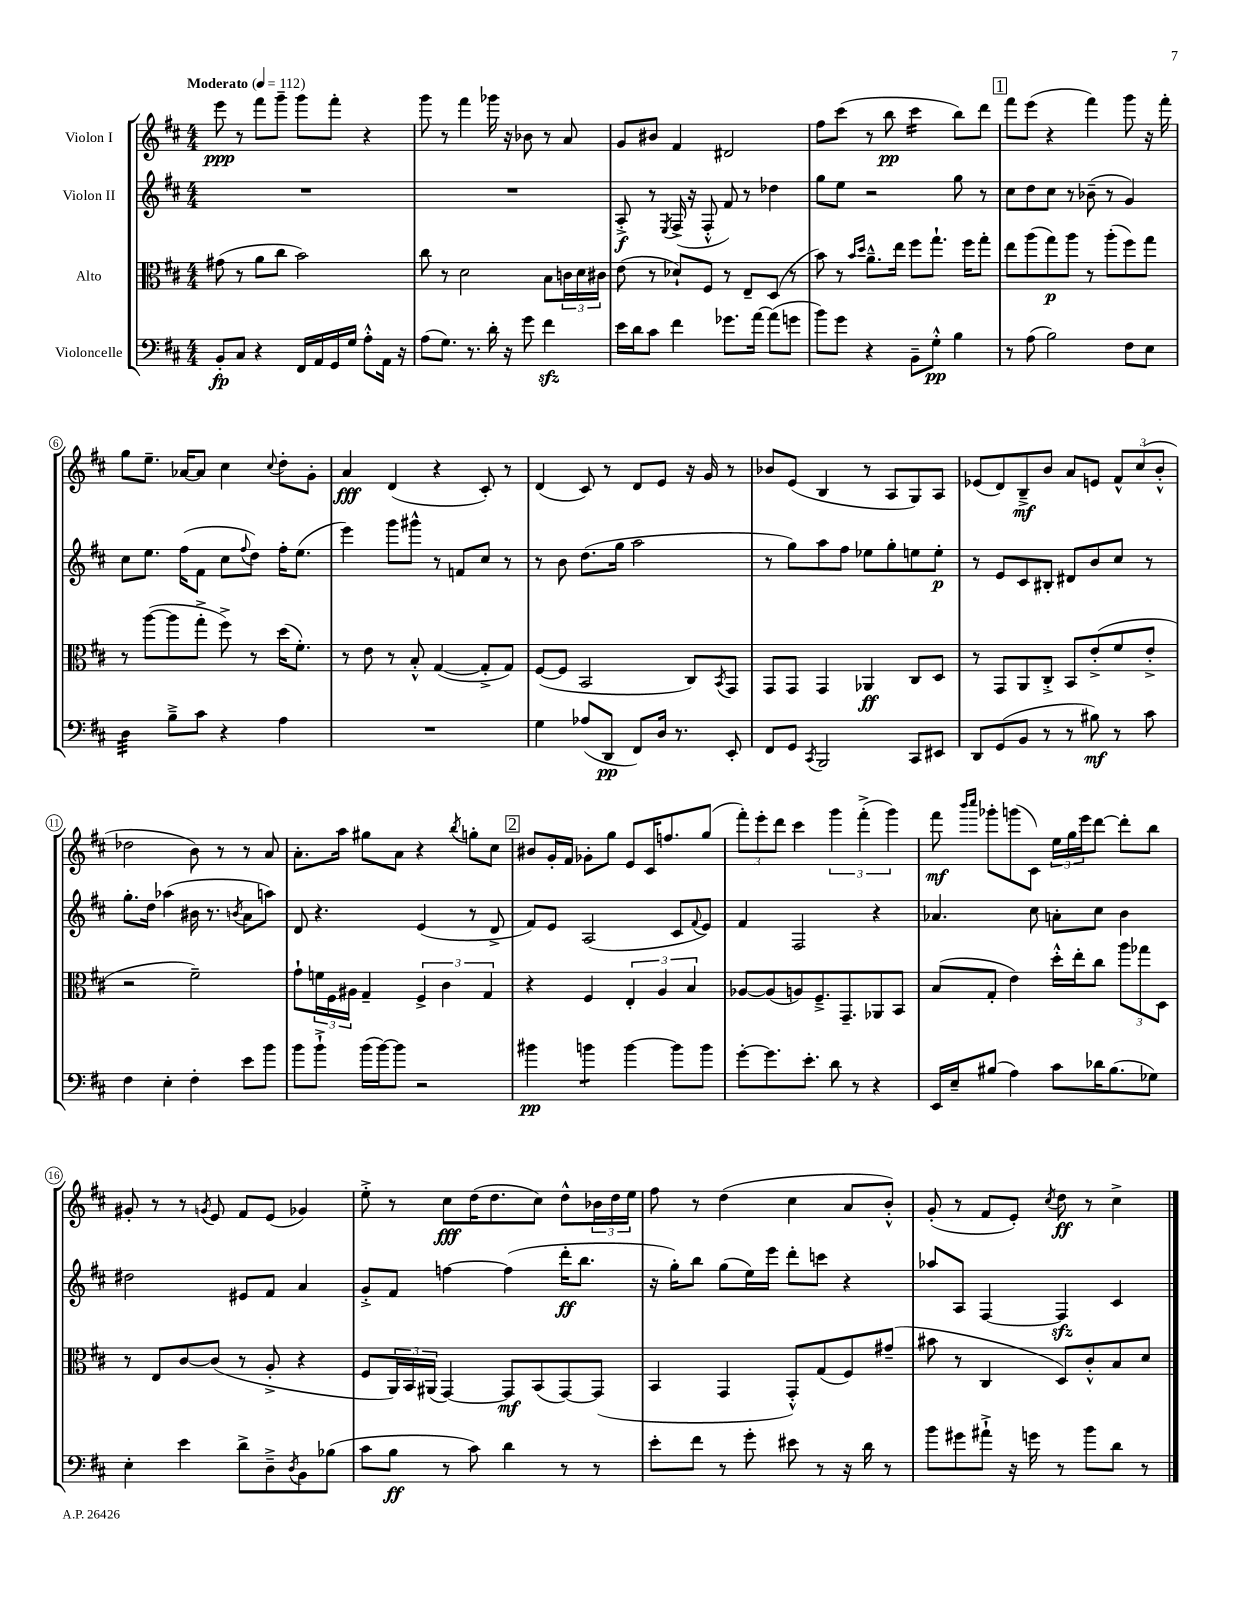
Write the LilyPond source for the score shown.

<<
\new StaffGroup <<
\new Staff = "s0" \with { instrumentName = "Violon I" } {
    \clef treble \key d \major \numericTimeSignature \time 4/4 \tempo "Moderato" 4 = 112
    e'''8\ppp r8 fis'''8 g'''8-- g'''8 fis'''8-. r4 |
    g'''8 r8 fis'''4 ges'''16 r16 bes'8 r8 a'8 |
    g'8 bis'8 fis'4 dis'2 |
    fis''8 cis'''8( r8 b''8\pp cis'''4:16 b''8) d'''8 |
    \mark \markup { \box "1" } fis'''8 e'''8( r4 fis'''4) g'''8 r16 fis'''16-. |
    g''8 e''8.-- aes'16~ aes'8 cis''4 \appoggiatura { cis''8 } d''8-. g'8-. |
    a'4\fff d'4( r4 cis'8-.) r8 |
    d'4( cis'8) r8 d'8 e'8 r16 g'16 r8 |
    bes'8 e'8( b4 r8 a8 g8) a8 |
    ees'8( d'8) b8--->\mf b'8 a'8 e'8 \tuplet 3/2 { fis'8-^ cis''8( b'8-.-^ } |
    des''2 b'8) r8 r8 a'8 |
    a'8.-. a''16 gis''8 a'8 r4 \acciaccatura { b''8 } g''8-. cis''8 |
    \mark \markup { \box "2" } bis'8 g'16-. fis'16 ges'8-. g''8 e'8 cis'16 f''8. g''8( |
    \tuplet 3/2 { fis'''8-.) e'''8-. d'''8 } cis'''4 \tuplet 3/2 { g'''4 fis'''4-.->( g'''4) } |
    fis'''8\mf \grace { b'''16 cis''''16 } ges'''8-. g'''8( cis'8) \tuplet 3/2 { e''16 g''16 e'''16 } d'''8~ d'''8-. b''8 |
    gis'8-. r8 r8 \acciaccatura { g'8 } e'8 fis'8 e'8( ges'4) |
    e''8-.-> r8 cis''8\fff d''16( d''8. cis''8) d''8-^ \tuplet 3/2 { bes'16 d''16 e''16 } |
    fis''8 r8 d''4( cis''4 a'8 b'8-.-^) |
    g'8-.( r8 fis'8 e'8-.) \acciaccatura { cis''8 } d''8\ff r8 cis''4-> \bar "|." |
}
\new Staff = "s1" \with { instrumentName = "Violon II" } {
    \clef treble \key d \major \numericTimeSignature \time 4/4
    R1 |
    R1 |
    a8-.->\f r8 \acciaccatura { e8 } fis16->( r16 fis8-.-^ fis'8) r8 des''4 |
    g''8 e''8 r2 g''8 r8 |
    \mark \markup { \box "1" } cis''8 d''8 cis''8 r8 bes'8--( r8 g'4) |
    cis''8 e''8. fis''16( fis'8 cis''8 \appoggiatura { fis''8 } d''8) fis''16-. e''8.( |
    e'''4) g'''8 gis'''8-^ r8 f'8 cis''8 r8 |
    r8 b'8 d''8.( g''16 a''2 |
    r8 g''8) a''8 fis''8 ees''8 g''8-. e''8 e''8-.\p |
    r8 e'8 cis'8 bis8-. dis'8 b'8 cis''8 r8 |
    g''8.-. d''16 aes''4( bis'16 r8. \acciaccatura { b'8 } a'8 a''8) |
    d'8 r4. e'4( r8 d'8-> |
    \mark \markup { \box "2" } fis'8) e'8 a2( cis'8 \appoggiatura { fis'8 } e'8) |
    fis'4 fis2 r4 |
    aes'4. cis''8 a'8-. cis''8 b'4 |
    dis''2 eis'8 fis'8 a'4 |
    g'8-.-> fis'8 f''4~ f''4( d'''16-.\ff b''8. |
    r16 g''16-.) b''8 g''8( e''16) e'''16 d'''8-. c'''8 r4 |
    aes''8 a8 fis4~ fis4\sfz cis'4 \bar "|." |
}
\new Staff = "s2" \with { instrumentName = "Alto" } {
    \clef alto \key d \major \numericTimeSignature \time 4/4
    gis'8( r8 a'8 cis''8 b'2) |
    cis''8 r8 d'2 b8 \tuplet 3/2 { c'16 d'16 cis'16 } |
    e'8( r8 des'8-!) fis8 r8 e8-- d8( r8 |
    b'8) r8 \grace { b'16 d''16 } a'8.---^ e''16 fis''8 g''8.-! fis''16 g''8-. |
    \mark \markup { \box "1" } e''8 a''8( g''8\p) a''8 r8 a''8-.( fis''8) g''8 |
    r8 a''8~( a''8 g''8-.-> fis''8->) r8 d''16( fis'8.-.) |
    r8 e'8 r8 b8-.-^ g4~( g8-.-> g8) |
    fis8~( fis8 b,2 cis8) \acciaccatura { b,8 } g,8 |
    g,8 g,8 g,4 aes,4\ff cis8 d8 |
    r8 g,8 a,8 cis8-.-> b,8 e'8-.->( fis'8 e'8-.-> |
    r2 fis'2--) |
    g'8-! \tuplet 3/2 { f'16 fis16 ais16 } g4-- \tuplet 3/2 { fis4-> cis'4 g4 } |
    \mark \markup { \box "2" } r4 fis4 \tuplet 3/2 { e4-. a4 b4 } |
    aes8~ aes8( a8) fis8.---> g,8.-- aes,8 b,8 |
    b8( g8-. e'4) d''16-.-^ e''16-. cis''8 \tuplet 3/2 { a''8 ges''8 d8 } |
    r8 e8 cis'8~ cis'8( r8 a8-.-> r4 |
    fis8 \tuplet 3/2 { a,16) b,16 ais,16( } g,4~) g,8\mf b,8( g,8~) g,8( |
    b,4 g,4 g,8-.-^) g8( fis8) gis'8--( |
    bis'8 r8 cis4 d8) cis'8-.-^ b8 d'8 \bar "|." |
}
\new Staff = "s3" \with { instrumentName = "Violoncelle" } {
    \clef bass \key d \major \numericTimeSignature \time 4/4
    b,8-.\fp cis8 r4 fis,16 a,16 g,16 g16 a8-.-^ a,16 r16 |
    a8( g8.) r8. d'16-. r16 g'8 fis'4\sfz |
    e'16 d'16 cis'8 fis'4 ges'8. a'16~ a'8( g'8 |
    b'8) g'8 r4 b,8-- g8-.-^\pp b4 |
    \mark \markup { \box "1" } r8 a8( b2) fis8 e8 |
    d4:32 b8---> cis'8 r4 a4 |
    R1 |
    g4 aes8( d,8\pp fis,8) d16 r8. e,8-. |
    fis,8 g,8 \acciaccatura { cis,8 } b,,2 cis,8 eis,8 |
    d,8 g,8( b,8 r8 r8 bis8\mf) r8 cis'8 |
    fis4 e4-. fis4-. e'8 b'8 |
    b'8 b'8-!-> b'16( b'16~) b'8 r2 |
    \mark \markup { \box "2" } bis'4\pp b'4:8 b'4~ b'8 b'8 |
    g'8~-. g'8. e'8.-. d'8 r8 r4 |
    e,16 e16-- bis8( a4) cis'8 des'16 bis8.( ges8) |
    e4-. e'4 d'8-> d8---> \acciaccatura { d8 } b,8 bes8( |
    cis'8 b8\ff r8 cis'8) d'4 r8 r8 |
    e'8-. fis'8 r8 g'8-. eis'8 r8 r16 d'16 r8 |
    b'8 gis'8 ais'8-!-> r16 g'16 r8 b'8 d'8 r8 \bar "|." |
}
>>
>>
\layout { \context { \Score \override BarNumber.stencil = #(make-stencil-circler 0.1 0.3 ly:text-interface::print) } }
